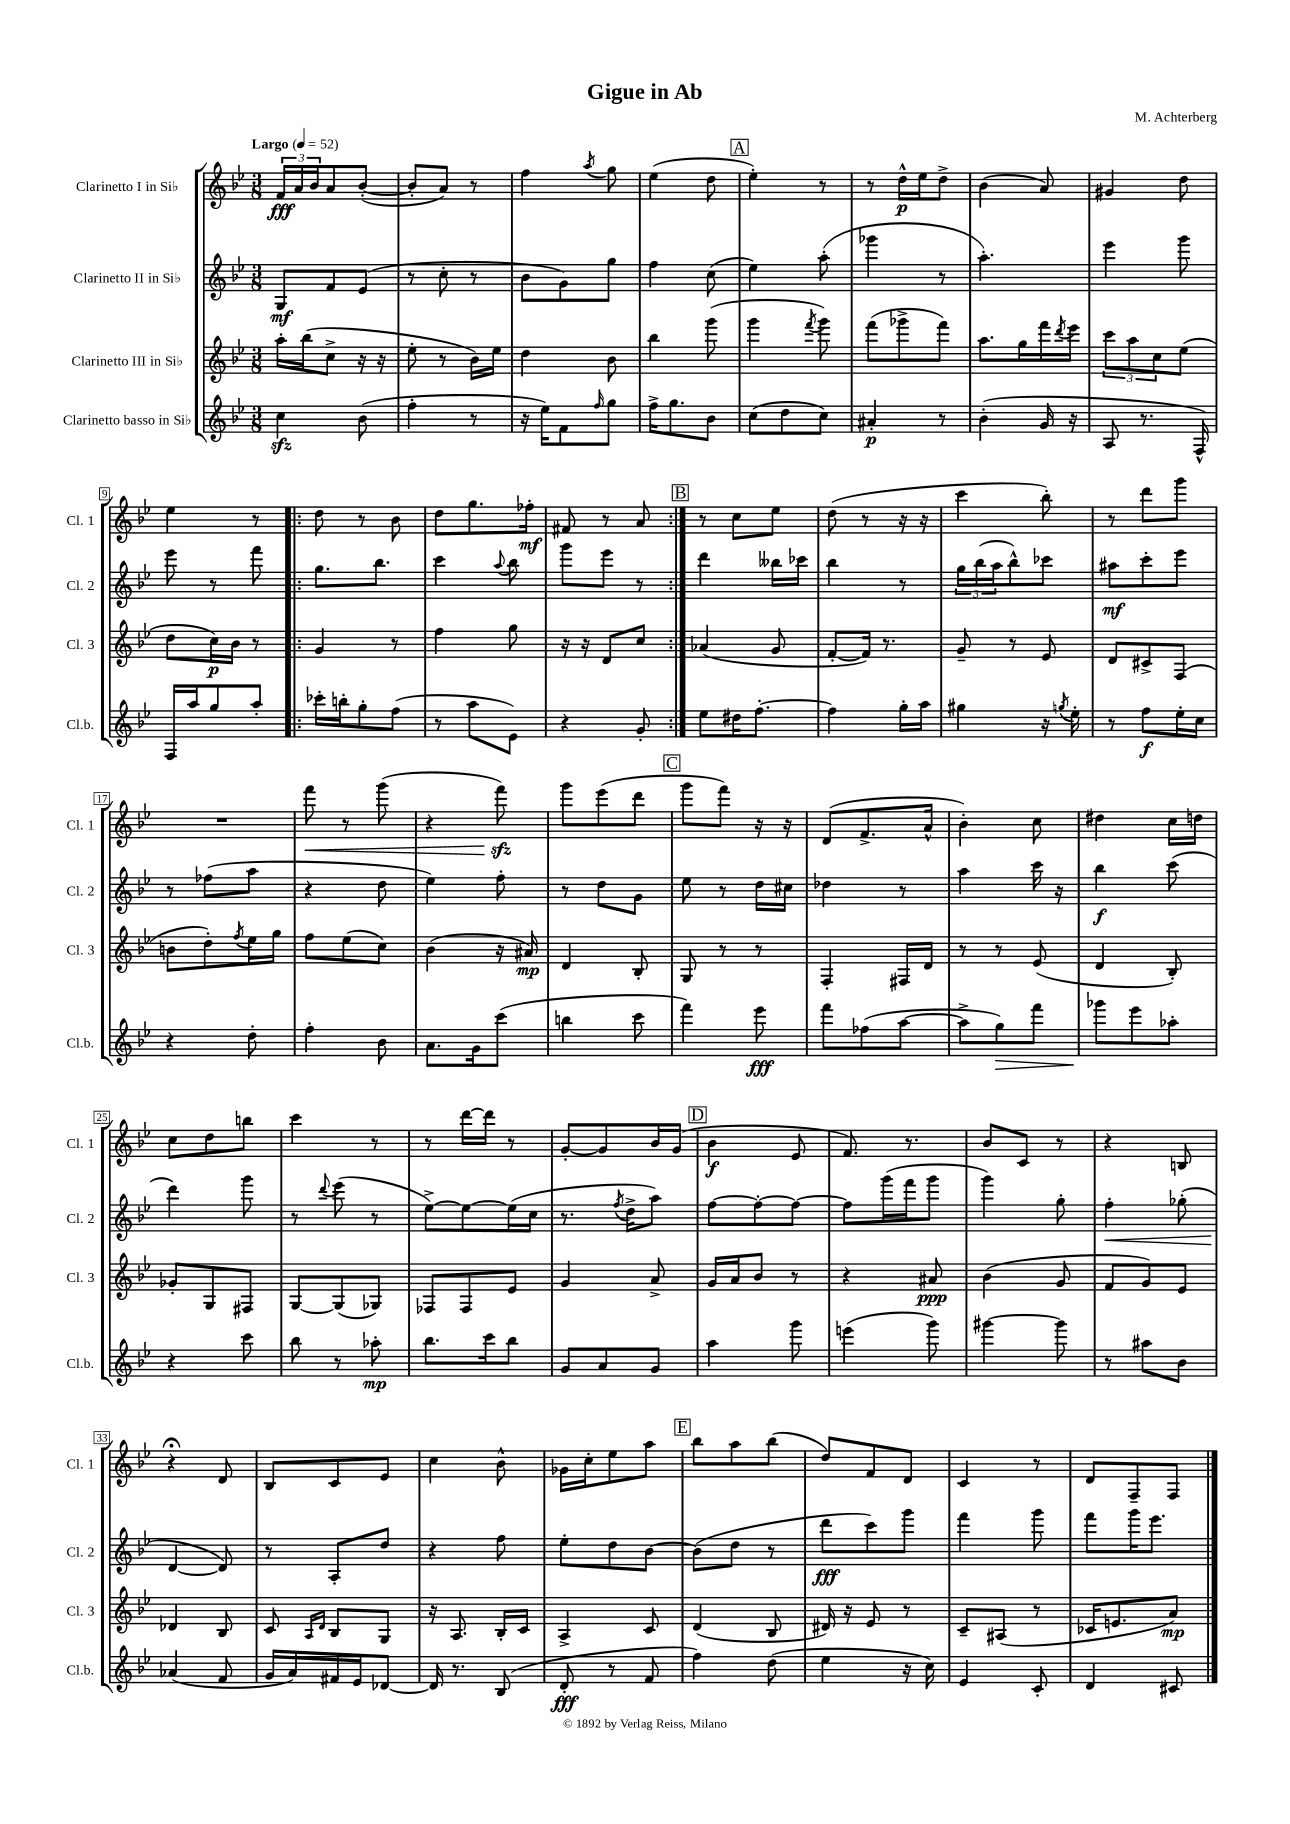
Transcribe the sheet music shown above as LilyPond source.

\header { title = "Gigue in Ab" composer = "M. Achterberg" }
<<
\new StaffGroup <<
\new Staff = "s0" \with { instrumentName = "Clarinetto I in Sib" shortInstrumentName = "Cl. 1" } {
    \clef treble \key bes \major \numericTimeSignature \time 3/8 \tempo "Largo" 4 = 52
    \tuplet 3/2 { f'16\fff a'16 bes'16 } a'8 bes'8~-.( |
    bes'8-. a'8) r8 |
    f''4 \acciaccatura { a''8 } g''8 |
    ees''4( d''8 |
    \mark \markup { \box "A" } ees''4-.) r8 |
    r8 d''16-^\p ees''16 d''8-> |
    bes'4( a'8) |
    gis'4 d''8 |
    ees''4 r8 |
    \repeat volta 2 { d''8 r8 bes'8 |
    d''8 g''8. fes''16-.\mf |
    fis'8 r8 a'8 | }
    \mark \markup { \box "B" } r8 c''8 ees''8 |
    d''8( r8 r16 r16 |
    c'''4 bes''8-.) |
    r8 d'''8 g'''8 |
    R4. |
    f'''8\< r8 g'''8( |
    r4 f'''8\sfz\!) |
    g'''8 ees'''8( d'''8 |
    \mark \markup { \box "C" } g'''8 f'''8) r16 r16 |
    d'8( f'8.-> a'16-^ |
    bes'4-.) c''8 |
    dis''4 c''16 d''16 |
    c''8 d''8 b''8 |
    c'''4 r8 |
    r8 d'''16~ d'''16 r8 |
    g'8~-. g'8 bes'16 g'16( |
    \mark \markup { \box "D" } bes'4\f ees'8 |
    f'8.) r8. |
    bes'8 c'8 r8 |
    r4 b8 |
    r4\fermata d'8 |
    bes8 c'8 ees'8 |
    c''4 bes'8-^ |
    ges'16 c''16-. ees''8 a''8 |
    \mark \markup { \box "E" } bes''8 a''8 bes''8( |
    d''8) f'8 d'8 |
    c'4 r8 |
    d'8 f8-- f8 \bar "|." |
}
\new Staff = "s1" \with { instrumentName = "Clarinetto II in Sib" shortInstrumentName = "Cl. 2" } {
    \clef treble \key bes \major \numericTimeSignature \time 3/8
    g8\mf f'8 ees'8( |
    r8 c''8-. r8 |
    bes'8 g'8) g''8 |
    f''4 c''8( |
    \mark \markup { \box "A" } ees''4) a''8-.( |
    ges'''4 r8 |
    a''4.-.) |
    ees'''4 g'''8 |
    ees'''8 r8 f'''8 |
    \repeat volta 2 { g''8. bes''8. |
    c'''4 \appoggiatura { a''8 } bes''8 |
    g'''8 ees'''8 r8 | }
    \mark \markup { \box "B" } d'''4 beses''16 ces'''16 |
    bes''4 r8 |
    \tuplet 3/2 { g''16 bes''16( a''16 } bes''8-^) ces'''8 |
    ais''8\mf c'''8-. ees'''8 |
    r8 fes''8( a''8 |
    r4 d''8 |
    ees''4) f''8-. |
    r8 d''8 g'8 |
    \mark \markup { \box "C" } ees''8 r8 d''16 cis''16 |
    des''4 r8 |
    a''4 c'''16 r16 |
    bes''4\f c'''8( |
    d'''4) g'''8 |
    r8 \appoggiatura { d'''8 } ees'''8( r8 |
    ees''8~->) ees''8~ ees''16( c''16 |
    r8. \acciaccatura { f''8 } d''16-> a''8) |
    \mark \markup { \box "D" } f''8~ f''8~-. f''8~ |
    f''8 g'''16( f'''16 g'''8 |
    g'''4) g''8-. |
    f''4-.\< ges''8-.( |
    d'4~\! d'8) |
    r8 a8-. d''8 |
    r4 f''8 |
    ees''8-. d''8 bes'8~ |
    \mark \markup { \box "E" } bes'8( d''8 r8 |
    d'''8\fff c'''8) g'''8 |
    f'''4 g'''8 |
    f'''8 g'''16 ees'''8. \bar "|." |
}
\new Staff = "s2" \with { instrumentName = "Clarinetto III in Sib" shortInstrumentName = "Cl. 3" } {
    \clef treble \key bes \major \numericTimeSignature \time 3/8
    a''16-. bes''16( c''8-> r16 r16 |
    ees''8-. r8 bes'16) ees''16 |
    d''4 bes'8 |
    bes''4 g'''8( |
    \mark \markup { \box "A" } g'''4 \acciaccatura { f'''8 } g'''8) |
    f'''8( ges'''8-> f'''8) |
    a''8. g''16 f'''16 \acciaccatura { d'''8 } ees'''16 |
    \tuplet 3/2 { c'''8 a''8 c''8 } ees''8( |
    d''8 c''16\p) bes'16 r8 |
    \repeat volta 2 { g'4 r8 |
    f''4 g''8 |
    r16 r16 d'8 c''8 | }
    \mark \markup { \box "B" } aes'4( g'8 |
    f'8~-. f'16) r8. |
    g'8-- r8 ees'8 |
    d'8 cis'8-> f8( |
    b'8 d''8-.) \acciaccatura { f''8 } ees''16 g''16 |
    f''8 ees''8( c''8) |
    bes'4( r16 ais'16\mp) |
    d'4 bes8-. |
    \mark \markup { \box "C" } g8 r8 r8 |
    f4-. fis16 d'16 |
    r8 r8 ees'8( |
    d'4 bes8-.) |
    ges'8-. g8 fis8 |
    g8~ g8( ges8) |
    fes8 fes8 ees'8 |
    g'4 a'8-> |
    \mark \markup { \box "D" } g'16 a'16 bes'8 r8 |
    r4 ais'8\ppp |
    bes'4( g'8 |
    f'8 g'8) ees'8 |
    des'4 bes8 |
    c'8 \grace { a16 d'16 } bes8 g8 |
    r16 a8. bes16-. c'16 |
    a4-> c'8 |
    \mark \markup { \box "E" } d'4( bes8 |
    dis'16) r16 ees'8 r8 |
    c'8-- ais8( r8 |
    ces'16 e'8. a'8\mp) \bar "|." |
}
\new Staff = "s3" \with { instrumentName = "Clarinetto basso in Sib" shortInstrumentName = "Cl.b." } {
    \clef treble \key bes \major \numericTimeSignature \time 3/8
    c''4\sfz bes'8( |
    f''4-. r8 |
    r16 ees''16) f'8 \grace { f''16 } g''8 |
    f''16-> g''8. bes'8 |
    \mark \markup { \box "A" } c''8( d''8 c''8) |
    ais'4-.\p r8 |
    bes'4-.( g'16 r16 |
    a8 r8. f16-^) |
    f16 a''16 g''8 a''8-. |
    \repeat volta 2 { ces'''16-. b''16-. g''8-. f''8( |
    r8 a''8 ees'8) |
    r4 g'8-. | }
    \mark \markup { \box "B" } ees''8 dis''16 f''8.~-. |
    f''4 g''16-. a''16 |
    gis''4 r16 \acciaccatura { g''8 } ees''16-. |
    r8 f''8\f ees''16-. c''16 |
    r4 d''8-. |
    f''4-. bes'8 |
    a'8. g'16 c'''8( |
    b''4 c'''8 |
    \mark \markup { \box "C" } f'''4) ees'''8\fff |
    f'''8 fes''8( a''8~ |
    a''8-> g''8\>) f'''8 |
    ges'''8\! ees'''8 aes''8-. |
    r4 c'''8 |
    bes''8 r8 aes''8-.\mp |
    bes''8. c'''16 bes''8 |
    g'8 a'8 g'8 |
    \mark \markup { \box "D" } a''4 g'''8 |
    e'''4( g'''8) |
    gis'''4~ gis'''8 |
    r8 ais''8 bes'8 |
    aes'4( f'8 |
    g'16 a'16) fis'16 ees'16 des'8~ |
    des'16 r8. bes8( |
    d'8-.\fff r8 f'8 |
    \mark \markup { \box "E" } f''4) d''8( |
    ees''4 r16 c''16) |
    ees'4 c'8-. |
    d'4 cis'8 \bar "|." |
}
>>
>>
\layout { \context { \Score \override BarNumber.stencil = #(make-stencil-boxer 0.1 0.3 ly:text-interface::print) } }
